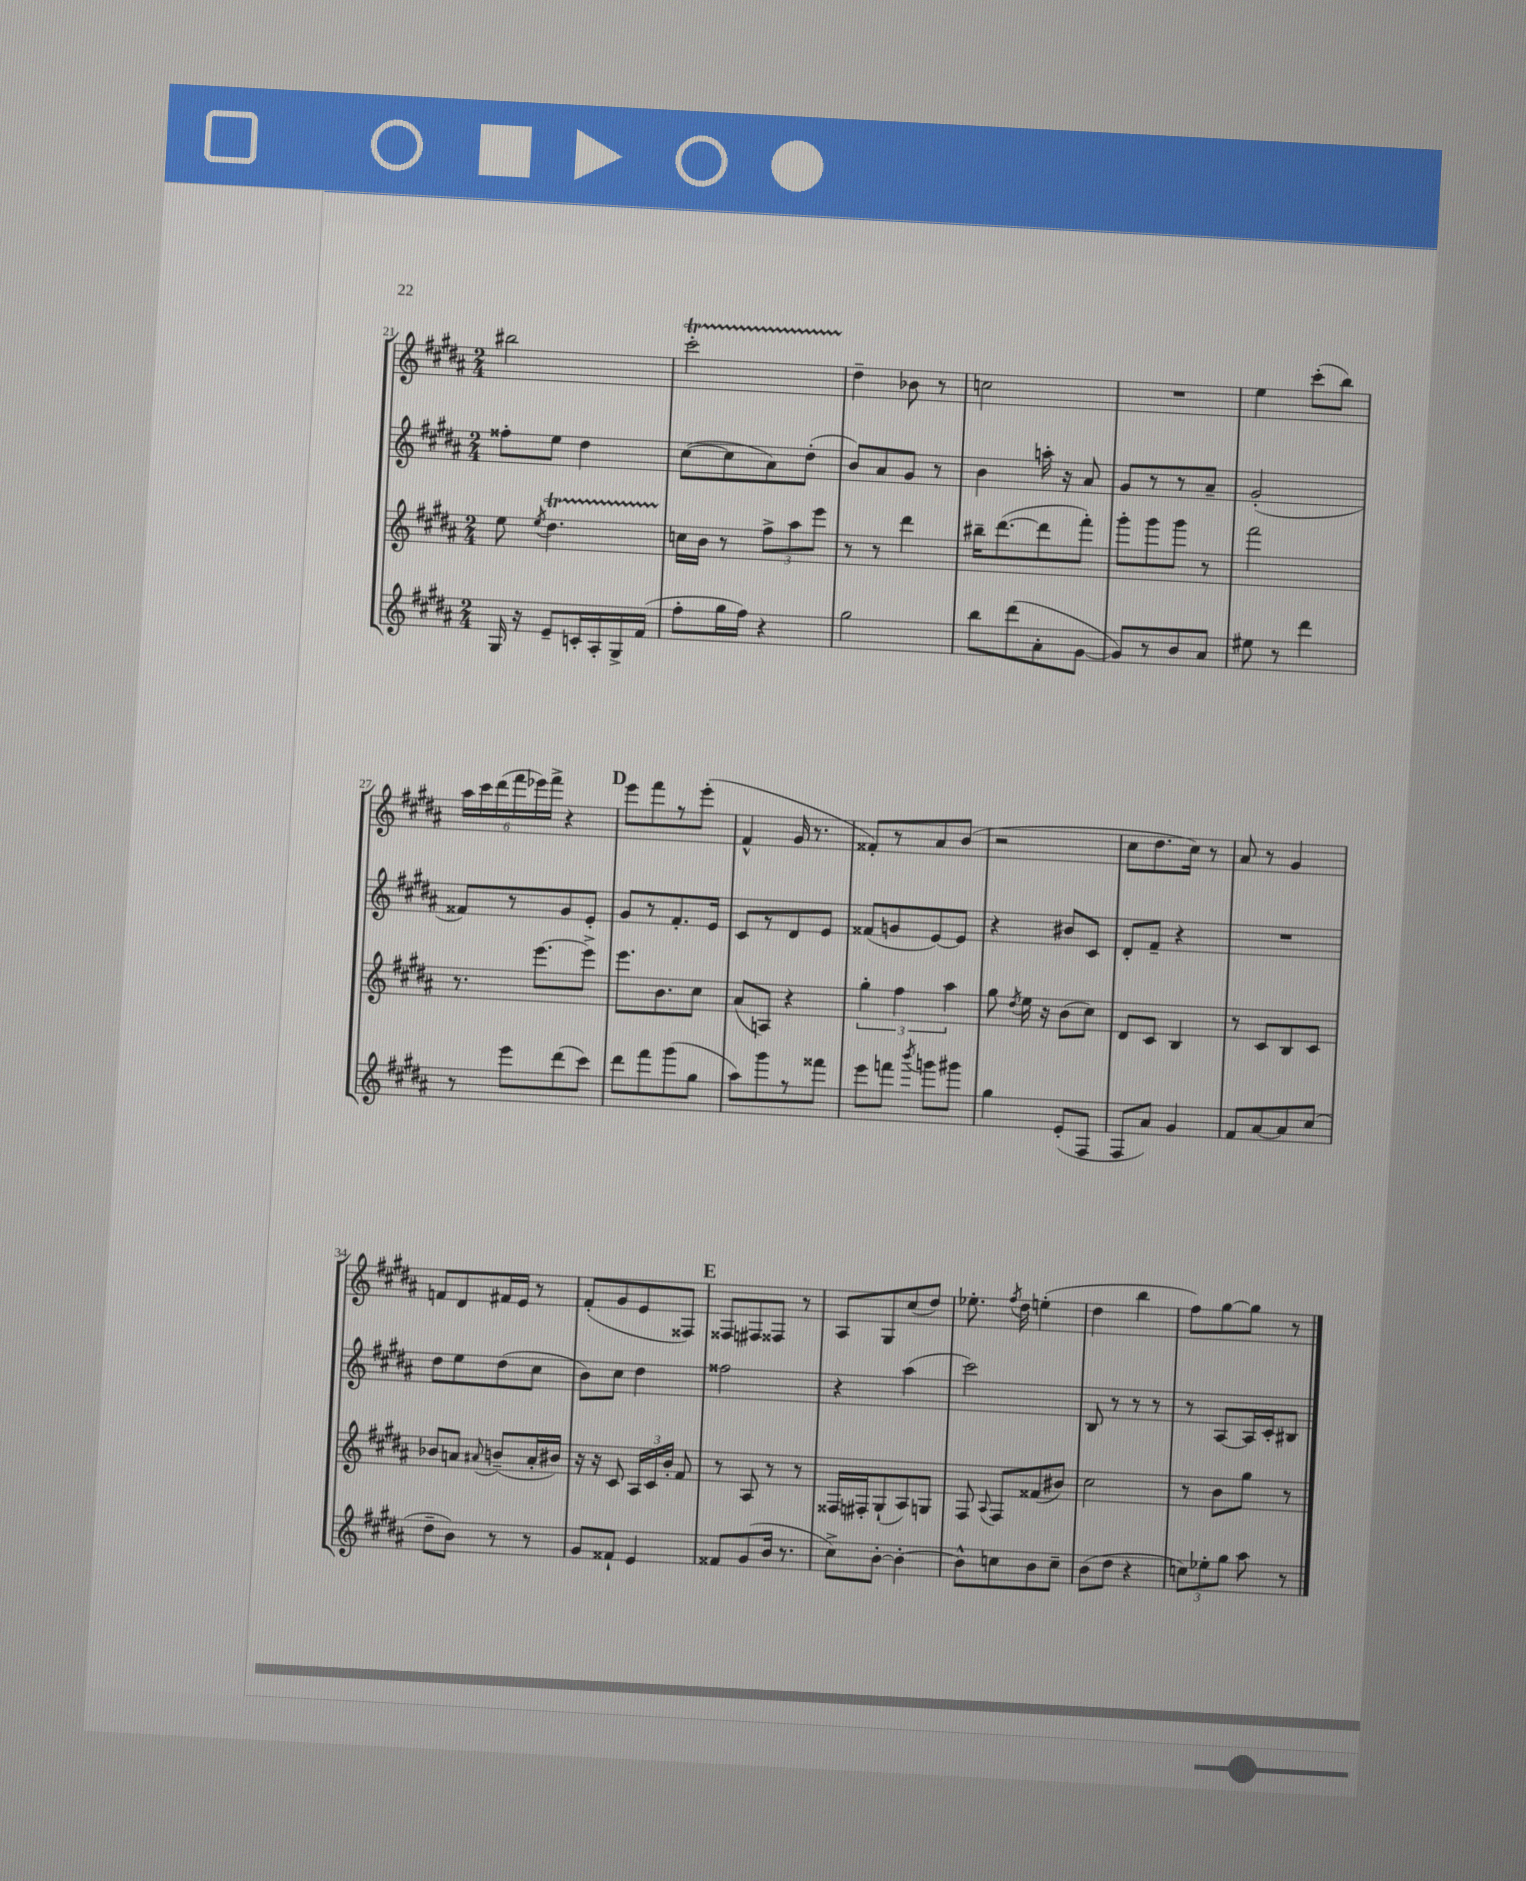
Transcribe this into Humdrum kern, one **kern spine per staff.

**kern	**kern	**kern	**kern
*staff4	*staff3	*staff2	*staff1
*clefG2	*clefG2	*clefG2	*clefG2
*k[f#c#g#d#a#]	*k[f#c#g#d#a#]	*k[f#c#g#d#a#]	*k[f#c#g#d#a#]
*M2/4	*M2/4	*M2/4	*M2/4
16G#	8ee	8ff##'	2bb#
16r	.	.	.
.	8qee	.	.
8e~	4.dd#	8ee	.
16c'	.	4dd#	.
16A#'	.	.	.
16G#^	.	.	.
(16f#	.	.	.
=	=	=	=
8ff#'	16cc	([8cc#	2ccc#'
.	16b	.	.
16gg#	8r	8cc#]	.
16ff#)	.	.	.
4r	12ff#^	8a#)	.
.	12aa#	.	.
.	.	(8dd#'	.
.	12eee	.	.
=	=	=	=
2gg#	8r	8b)	4dd#~
.	8r	8a#	.
.	4ddd#	8g#	8b-
.	.	8r	8r
=	=	=	=
8bb	16bb#~	4b	2cc
.	([8.ddd#	.	.
(8ddd#	.	.	.
8a#'	8ddd#]	16aa'	.
.	.	16r	.
[8g#	8fff#')	8a#	.
=	=	=	=
8g#])	8ggg#'	8g#	2r
8r	8ggg#	8r	.
8b	8ggg#	8r	.
8a#	8r	8a#~	.
=	=	=	=
8ee#	2fff#	(2g#'	4ee
8r	.	.	.
4ddd#	.	.	(8ccc#'
.	.	.	8bb)
=	=	=	=
8r	8.r	8f##)	24aa#
.	.	.	24ccc#
.	.	.	(24ddd#
8eee	.	8r	24fff#
.	.	.	24eee-)
.	[8.eee	.	.
.	.	.	24fff#^
(8ddd#	.	8g#	4r
8ccc#)	8eee^]	8e'	.
=	=	=	=
8ddd#	8.eee	8g#	8eee
8fff#	.	8r	8fff#
.	8.b	.	.
(8ggg#	.	8.f#'	8r
8gg#	8cc#	.	(8eee'
.	.	16e	.
=	=	=	=
8aa#)	(8a#	8c#	4f#^^
8ggg#	8A)	8r	.
8r	4r	8d#	16g#
.	.	.	8.r
8fff##	.	8e	.
=	=	=	=
8eee	6gg#'	(8f##	8f##')
8fff	.	8g	8r
.	6ff#	.	.
8qbbb	.	.	.
8ggg	.	[8e)	8a#
.	6aa#	.	.
8ggg#	.	8e]	(8b
=	=	=	=
4gg#	8gg#	4r	2r
.	8qdd#	.	.
.	16ee	.	.
.	16r	.	.
(8e'	(8b	8b#	.
8F#	8cc#)	8c#	.
=	=	=	=
8F#	8d#	8d#'	8cc#
8a#)	8c#	8f#~	8.dd#
4g#	4B	4r	.
.	.	.	16cc#)
.	.	.	8r
=	=	=	=
8f#	8r	2r	8a#
[8a#	8c#	.	8r
8a#]	8B	.	4g#
(8cc#	8c#	.	.
=	=	=	=
8dd#~	8b-	8dd#	8f
8b)	8a	8ee	8d#
.	8qqa#	.	.
8r	(8b~	(8dd#	16f#
.	.	.	16e
8r	16a#'	8cc#	8r
.	16b#)	.	.
=	=	=	=
8g#	16r	8b)	(8f#'
.	16r	.	.
8f##`	8c#	8cc#	8g#
4e	24A#	4dd#	8e
.	24c#	.	.
.	24b'	.	.
.	8f#	.	8F##)
=	=	=	=
8f##	8r	2ff##	8F##
(8g#	8A#	.	8F#
16b	8r	.	8F##
8.r	.	.	.
.	8r	.	8r
=	=	=	=
8cc#^)	16F##	4r	8A#
.	16F#'	.	.
[8b'	(8G#`	.	8G#
4b'_	8A#)	(4aa#	(8cc#
.	8G	.	8dd#)
=	=	=	=
8b^^]	8F#	2ccc#)	8.ee-'
.	8qqA#	.	.
8cc	8F#	.	.
.	.	.	8qff#
.	.	.	16dd#
8b	(8f##	.	(4ee'
8cc~	8b#)	.	.
=	=	=	=
(8b	2cc#	8B	4dd#
8dd#	.	8r	.
4r	.	8r	4bb
.	.	8r	.
=	=	=	=
12cc)	8r	8r	8ff#)
12ee-'	.	.	.
.	8b	[8A#	[8gg#
12gg#	.	.	.
8aa#	8gg#	16A#]	8gg#]
.	.	16c#'	.
8r	8r	8B#	8r
==	==	==	==
*-	*-	*-	*-
